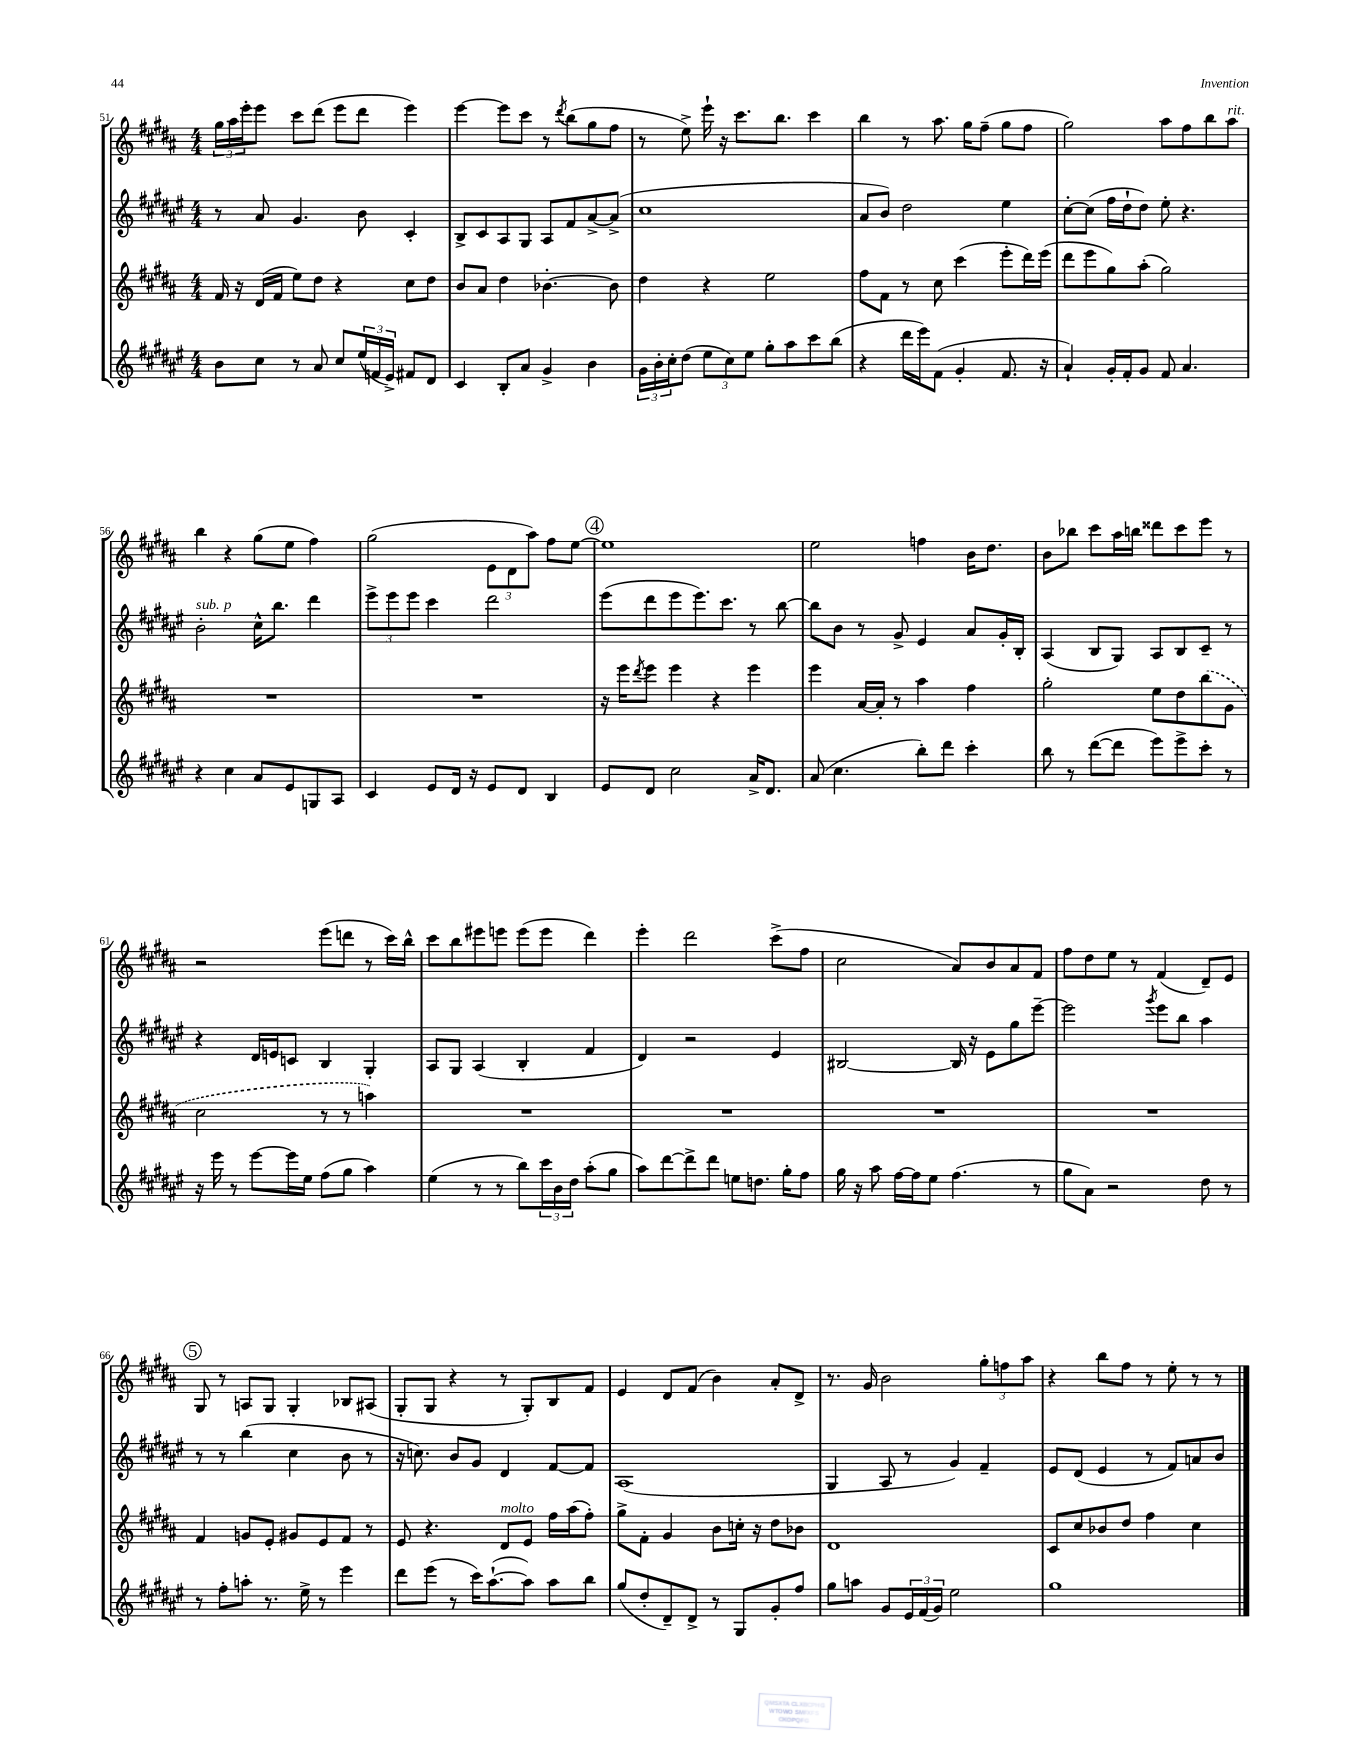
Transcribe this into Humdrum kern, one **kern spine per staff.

**kern	**kern	**kern	**kern
*part4	*part3	*part2	*part1
*staff4	*staff3	*staff2	*staff1
*clefG2	*clefG2	*clefG2	*clefG2
*k[f#c#g#d#a#e#]	*k[f#c#g#d#a#]	*k[f#c#g#d#a#e#]	*k[f#c#g#d#a#]
*M4/4	*M4/4	*M4/4	*M4/4
=51	=51	=51	=51
8b\L	16f#/	8r	24gg#\LL
.	.	.	24aa#\
.	16r	.	.
.	.	.	24eee'\J
8cc#\J	(16d#/LL	8a#/	8eee\J
.	16f#/JJ	.	.
8r	8ee\L)	4.g#/	8ccc#\L
8a#/	8dd#\J	.	(8ddd#\J
8cc#/L	4r	.	8eee\L
(24ee#/L	.	8b\	8ddd#\J
24fn/	.	.	.
24e#^/JJ)	.	.	.
8f#X/L	8cc#\L	4c#'/	4eee\)
8d#/J	8dd#\J	.	.
=52	=52	=52	=52
4c#/	8b/L	8B^/L	[4eee\
.	8a#/J	8c#/	.
8B'/L	4dd#\	8A#/	8eee\L]
8a#/J	.	8G#/J	8ccc#\J
4g#^/	[4.b-X'\	8A#/L	8r
.	.	.	8qddd#/
.	.	8f#/	(8bb\L
4b\	.	[8a#^/	8gg#\
.	8b-\]	(8a#^/J]	8ff#\J
=53	=53	=53	=53
24g#\LL	4dd#\	1cc#	8r
24b'\	.	.	.
24cc#'\J	.	.	.
(8dd#\J	.	.	8ee^\)
12ee#\L	4r	.	16eee`\
.	.	.	16r
12cc#\)	.	.	.
.	.	.	8.ccc#\L
12ee#\J	.	.	.
8gg#'\L	2ee\	.	.
.	.	.	8.bb\J
8aa#\	.	.	.
8ccc#\	.	.	4ccc#\
(8bb\J	.	.	.
=54	=54	=54	=54
4r	8ff#\L	8a#/L	4bb\
.	8f#\J	8b/J)	.
16ddd#\LL	8r	2dd#\	8r
16eee#\J)	.	.	.
(8f#\J	8cc#\	.	8.aa#\
4g#'/	(4ccc#\	.	.
.	.	.	16gg#\KL
.	.	.	(8ff#~\J
8.f#/	8eee'\L	4ee#\	8gg#\L
.	16ddd#\L)	.	8ff#\J
16r	(16eee\JJ	.	.
=55	=55	=55	=55
4a#`/)	8ddd#\L	[8cc#'\L	2gg#\)
.	8eee\	(8cc#\J]	.
16g#'/LL	8gg#\)	16ff#\LL	.
16f#'/J	.	16dd#`\J	.
8g#/J	(8aa#'\J	8dd#\J)	.
8f#/	2gg#\)	8ee#'\	8aa#\L
4.a#/	.	4.r	8ff#\
.	.	.	8bb\
!	!	!	!LO:TX:a:i:t=rit.
.	.	.	8aa#\J
!!LO:LB:g=z
=56	=56	=56	=56
!	!	!LO:TX:a:i:t=sub. p	!
4r	1r	2b'\	4bb\
4cc#\	.	.	4r
8a#/L	.	16cc#^^\KL	(8gg#\L
.	.	8.bb\J	.
8e#/	.	.	8ee\J
8Gn/	.	4ddd#\	4ff#\)
8A#/J	.	.	.
=57	=57	=57	=57
4c#/	1r	12eee#^\L	(2gg#\
.	.	12eee#\	.
.	.	12eee#\J	.
8e#/L	.	4ccc#\	.
16d#/Jk	.	.	.
16r	.	.	.
8e#/L	.	2ddd#\	12e\L
.	.	.	12d#\
8d#/J	.	.	.
.	.	.	12aa#\J)
4B/	.	.	8ff#\L
.	.	.	[8ee\J
!!LO:REH:place=s1:t=4
=58	=58	=58	=58
8e#/L	16r	(8eee#\L	1ee]
.	16eee\KL	.	.
.	8qddd#/	.	.
8d#/J	8eee\J	8ddd#\	.
2cc#\	4eee\	8eee#\	.
.	.	8.eee#\)	.
.	4r	.	.
.	.	8.ccc#\J	.
16a#^/KL	4eee\	8r	.
8.d#/J	.	.	.
.	.	[8bb\	.
=59	=59	=59	=59
(8a#/	4eee\	8bb\L]	2ee\
4.cc#\	.	8b\J	.
.	[16a#/LL	8r	.
.	16a#'/JJ]	.	.
.	8r	8g#^/	.
8bb'\L)	4aa#\	4e#/	4ffn\
8ddd#\J	.	.	.
4ccc#'\	4ff#\	8a#/L	16b\KL
.	.	.	8.dd#\J
.	.	16g#'/L	.
.	.	16B'/JJ	.
=60	=60	=60	=60
8bb\	2gg#'\	(4A#/	8b\L
8r	.	.	8bb-X\J
([8ddd#\L	.	8B/L	8ccc#\L
8ddd#\J]	.	8G#/J)	16aa#\L
.	.	.	16bbn\JJ
8eee#\L)	8ee\L	8A#/L	8ddd##X\L
8eee#^\	8dd#\	8B/	8ccc#\
8ccc#'\J	(8bb\	8c#~/J	8eee\J
8r	8g#\J	8r	8r
!!LO:LB:g=z
=61	=61	=61	=61
16r	2cc#\	4r	2r
16eee#\	.	.	.
8r	.	.	.
[8eee#\L	.	16d#/LL	.
.	.	16en/J	.
16eee#\L]	.	8cn/J	.
16ee#\JJ	.	.	.
(8ff#\L	8r	4B/	(8eee\L
8gg#\J	8r	.	8dddn\J
4aa#\)	4aan\)	4G#'/	8r
.	.	.	16ccc#\LL)
.	.	.	16bb^^\JJ
=62	=62	=62	=62
(4ee#\	1r	8A#/L	8ccc#\L
.	.	8G#/J	8bb\
8r	.	(4A#/	8eee#X\
8r	.	.	8eeen\J
8bb\L)	.	4B'/	(8eee\L
24ccc#\L	.	.	8eee\J
24b\	.	.	.
24dd#\JJ	.	.	.
(8aa#'\L	.	4f#/	4ddd#\)
8gg#\J	.	.	.
=63	=63	=63	=63
8aa#\L)	1r	4d#/)	4eee'\
[8ddd#\	.	.	.
8ddd#^\]	.	2r	2ddd#\
8ddd#\J	.	.	.
8een\L	.	.	.
8.ddn\J	.	.	.
.	.	4e#/	(8ccc#^\L
16gg#'\KL	.	.	.
8ff#\J	.	.	8ff#\J
=64	=64	=64	=64
16gg#\	1r	[2B#X/	2cc#\
16r	.	.	.
8aa#\	.	.	.
[16ff#\LL	.	.	.
16ff#\J]	.	.	.
8ee#\J	.	.	.
(4.ff#\	.	16B#/]	8a#/L)
.	.	16r	.
.	.	8e#\L	8b/
.	.	8gg#\	8a#/
8r	.	[8eee#~\J	8f#/J
=65	=65	=65	=65
8gg#\L	1r	2eee#\]	8ff#\L
8a#\J)	.	.	8dd#\
2r	.	.	8ee\J
.	.	.	8r
.	.	8qggg#/	.
.	.	8eee#\L	(4f#/
.	.	8bb\J	.
8dd#\	.	4aa#\	8d#~/L)
8r	.	.	8e/J
!!LO:LB:g=z
!!LO:REH:place=s1:t=5
=66	=66	=66	=66
8r	4f#/	8r	8G#/
8ff#'\L	.	8r	8r
8aan'\J	8gn/L	(4bb\	8An/L
8.r	8e'/J	.	8G#/J
.	8g#X/L	4cc#\	4G#'/
16ee#^\	.	.	.
8r	8e/	.	.
4eee#\	8f#/J	8b\	8B-X/L
.	8r	8r	(8A#X/J
=67	=67	=67	=67
8ddd#\L	8e/	16r	8G#'/L
.	.	8.ccn\)	.
(8eee#\J	4.r	.	8G#/J
8r	.	8b/L	4r
16ccc#\KL)	.	8g#/J	.
([8.aa#`\	.	.	.
!	!LO:TX:a:i:t=molto	!	!
.	8d#/L	4d#/	8r
8aa#\J])	8e/J	.	8G#'/L)
8aa#\L	16ff#\LL	[8f#/L	8B/
.	(16aa#\J	.	.
8bb\J	8ff#'\J)	8f#/J]	8f#/J
=68	=68	=68	=68
(8gg#/L	8gg#^\L	(1A#	4e/
8dd#'/	8f#'\J	.	.
8d#~/)	4g#/	.	8d#/L
8d#^/J	.	.	(8f#/J
8r	8b\L	.	4b\)
8G#/L	16ccn'\Jk	.	.
.	16r	.	.
8g#'/	8dd#\L	.	8a#'/L
8ff#/J	8b-X\J	.	8d#^/J
=69	=69	=69	=69
8gg#\L	1d#	4G#/	8.r
8aan\J	.	.	.
.	.	.	16g#/
8g#/L	.	8A#/	2b\
24e#/L	.	8r	.
(24f#/	.	.	.
24g#/JJ)	.	.	.
2ee#\	.	4g#/)	.
.	.	4f#~/	12gg#'\L
.	.	.	12ffn\
.	.	.	12aa#\J
=70	=70	=70	=70
1gg#	8c#/L	8e#/L	4r
.	8cc#/	(8d#/J	.
.	8b-X/	4e#/	8bb\L
.	8dd#/J	.	8ff#\J
.	4ff#\	8r	8r
.	.	8f#/L)	8ee'\
.	4cc#\	8an/	8r
.	.	8b/J	8r
==	==	==	==
*-	*-	*-	*-
